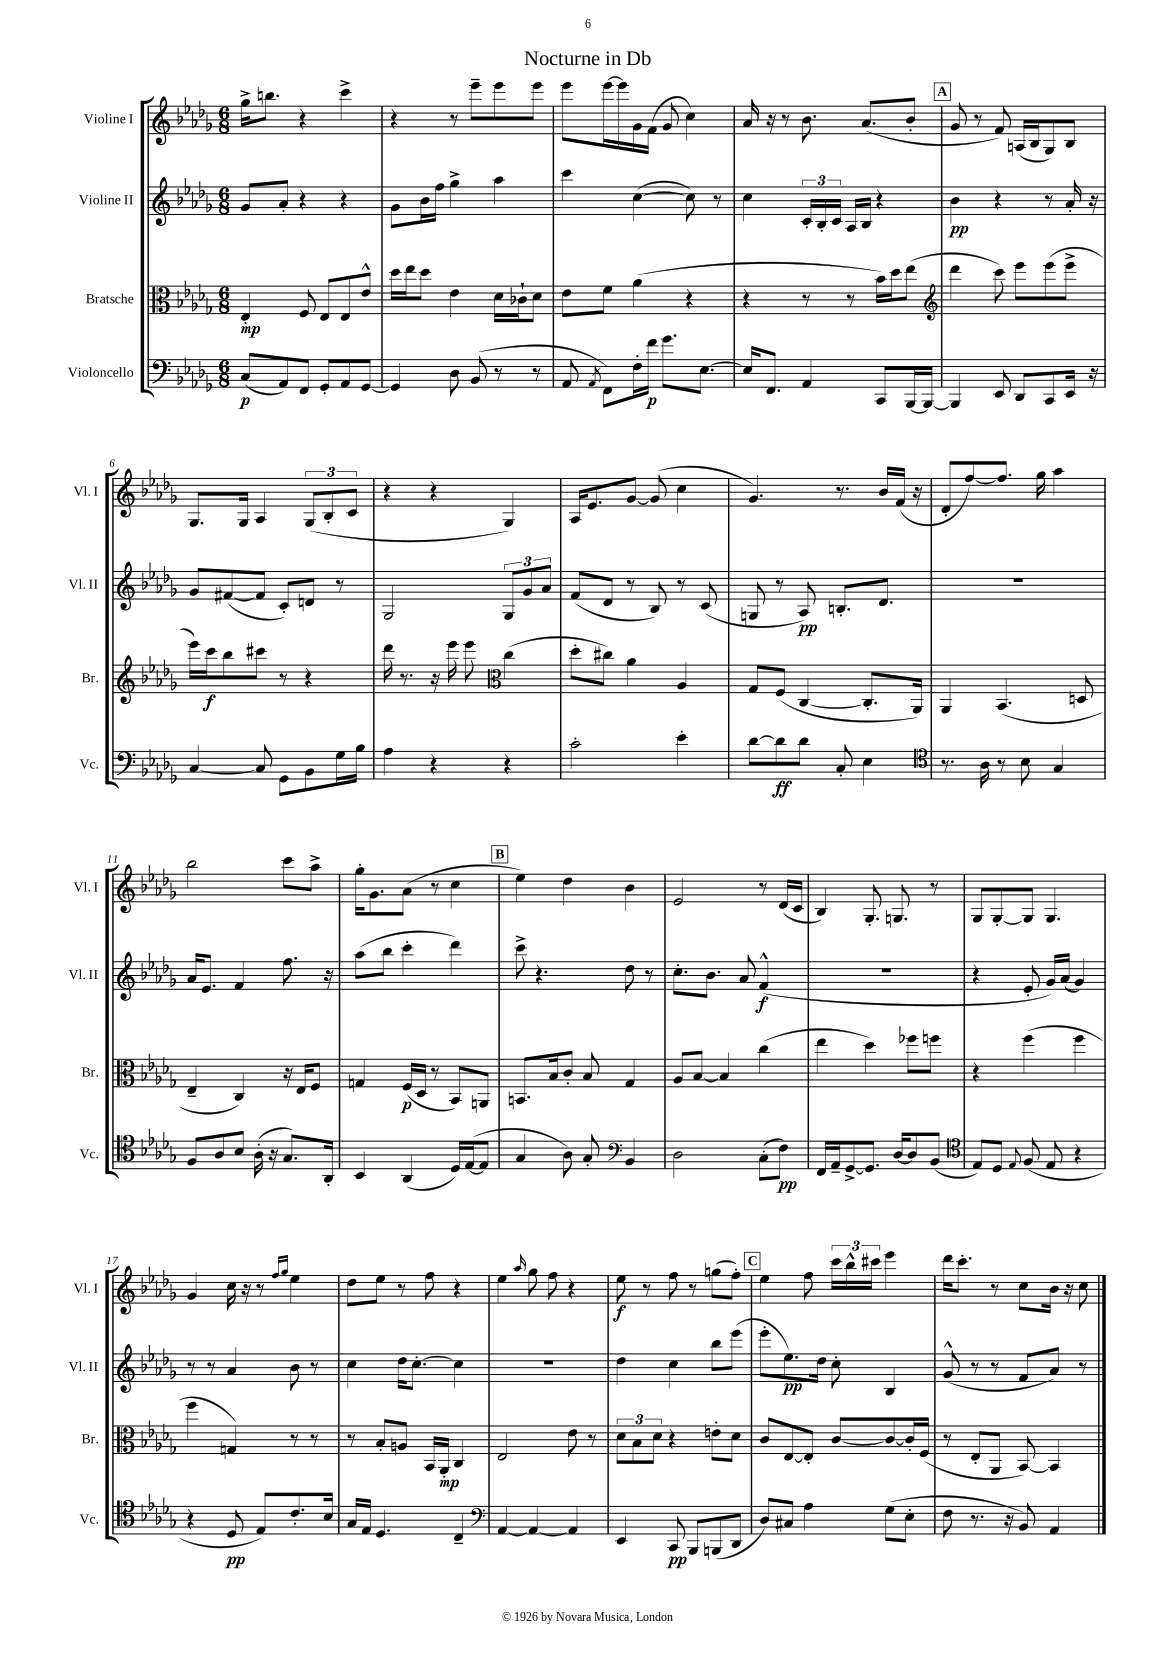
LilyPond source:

\header { title = "Nocturne in Db" }
<<
\new StaffGroup <<
\new Staff = "s0" \with { instrumentName = "Violine I" shortInstrumentName = "Vl. I" } {
    \clef treble \key des \major \numericTimeSignature \time 6/8
    \autoBeamOff ges''16[-> b''8.] r4 c'''4-> |
    r4 r8 ees'''8[-- ees'''8 ees'''8] |
    ees'''8[ ees'''16~ ees'''16 ges'16 f'16]( ges'8 c''4) |
    aes'16 r16 r8 bes'8. aes'8.[( bes'8]-. |
    \mark \markup { \box "A" } ges'8 r8 f'8) a16[( bes16 ges8) bes8] |
    ges8.[ ges16] aes4 \tuplet 3/2 { ges8[( bes8-. c'8] } |
    r4 r4 ges4) |
    aes16[ ees'8. ges'8]~ ges'8( c''4 |
    ges'4.) r8. bes'16[ f'16]( r16 |
    des'8[-. f''8~) f''8.] ges''16 aes''4 |
    bes''2 c'''8[ aes''8]-> |
    ges''16[-. ges'8. aes'8]( r8 c''4 |
    \mark \markup { \box "B" } ees''4) des''4 bes'4 |
    ees'2 r8 des'16[( c'16] |
    bes4) ges8.-. g8. r8 |
    ges8[ ges8~-. ges8] ges4. |
    ges'4 c''16 r16 r8 \grace { f''16[ ges''16] } ees''4 |
    des''8[ ees''8] r8 f''8 r4 |
    ees''4 \grace { aes''16 } ges''8 f''8 r4 |
    ees''8\f r8 f''8 r8 g''8[( f''8]-.) |
    \mark \markup { \box "C" } ees''4 f''8 \tuplet 3/2 { c'''16[ bes''16-^ cis'''16] } ees'''4 |
    des'''16[ c'''8.]-. r8 c''8[ bes'16] r16 c''8 \bar "|." |
}
\new Staff = "s1" \with { instrumentName = "Violine II" shortInstrumentName = "Vl. II" } {
    \clef treble \key des \major \numericTimeSignature \time 6/8
    \autoBeamOff ges'8[ aes'8]-. r4 r4 |
    ges'8[ bes'16 f''16] ges''4-> aes''4 |
    c'''4 c''4~( c''8) r8 |
    c''4 \tuplet 3/2 { c'16[-. bes16-. c'16] } aes16[ bes16] r4 |
    \mark \markup { \box "A" } bes'4\pp r4 r8 aes'16-. r16 |
    ges'8[ fis'8~( fis'8] c'8[-.) d'8] r8 |
    ges2 \tuplet 3/2 { ges8[ ges'8 aes'8] } |
    f'8[( des'8] r8 bes8) r8 c'8( |
    g8 r8 aes8\pp) b8.[-. des'8.] |
    R2. |
    aes'16[ ees'8.] f'4 f''8. r16 |
    aes''8[( bes''8] c'''4-. des'''4) |
    \mark \markup { \box "B" } c'''8-> r4. des''8 r8 |
    c''8.[-. bes'8.] aes'8 f'4-^\f( |
    R2. |
    r4 ees'8-. ges'16[) aes'16]( ges'4) |
    r8 r8 aes'4 bes'8 r8 |
    c''4 des''16[ c''8.]~-. c''4 |
    R2. |
    des''4 c''4 bes''8[ ees'''8]( |
    \mark \markup { \box "C" } ees'''8[-. ees''8.\pp) des''16] c''8-. bes4 |
    ges'8-^( r8 r8 f'8[ aes'8]) r8 \bar "|." |
}
\new Staff = "s2" \with { instrumentName = "Bratsche" shortInstrumentName = "Br." } {
    \clef alto \key des \major \numericTimeSignature \time 6/8
    \autoBeamOff ees4-.\mp f8 ees8[ ees8 ees'8]-^ |
    des''16[ ees''16 des''8] ees'4 des'16[ ces'16-! des'8] |
    ees'8[ f'8] aes'4( r4 |
    r4 r8 r8 bes'16[) des''16 ees''8]( |
    \mark \markup { \box "A" } \clef treble des'''4 c'''8) ees'''8[ ees'''8( ees'''8]-> |
    ees'''16[) c'''16\f bes''8 cis'''8] r8 r4 |
    des'''16 r8. r16 ees'''16 ees'''8 \clef alto c''4( |
    des''8[-. cis''8]) aes'4 aes4 |
    ges8[ f8]( c4~ c8.[-. aes,16]) |
    aes,4 bes,4.( d8 |
    ees4-- c4) r16 ees16[ f8] |
    g4 f16[\p( des16] r8 bes,8[) a,8] |
    \mark \markup { \box "B" } b,8.[ bes16 c'8]-. bes8 ges4 |
    aes8[ bes8]~ bes4 c''4( |
    ees''4 des''4) fes''8[ f''8] |
    r4 f''4( f''4 |
    f''4 g4) r8 r8 |
    r8 bes8[-. a8] bes,16[ aes,16]-.\mp c4 |
    ees2 ees'8 r8 |
    \tuplet 3/2 { des'8[ bes8 des'8] } r4 e'8[-. des'8] |
    \mark \markup { \box "C" } c'8[ ees8~ ees8]-. c'8[~ c'8~ c'16-. f16]( |
    r8 ees8[-. aes,8] bes,8~) bes,4 \bar "|." |
}
\new Staff = "s3" \with { instrumentName = "Violoncello" shortInstrumentName = "Vc." } {
    \clef bass \key des \major \numericTimeSignature \time 6/8
    \autoBeamOff c8[\p( aes,8) f,8] ges,8[-. aes,8 ges,8]~ |
    ges,4 des8 bes,8( r8 r8 |
    aes,8 \acciaccatura { aes,8 } f,8[) f16-. f'16]\p ges'8.[ ees8.]~ |
    ees16[ f,8.] aes,4 c,8[ bes,,16~ bes,,16]~ |
    \mark \markup { \box "A" } bes,,4 ees,8 des,8[ c,8 ees,16] r16 |
    c4~ c8 ges,8[ bes,8 ges16 bes16] |
    aes4 r4 r4 |
    c'2-. ees'4-. |
    des'8[~ des'8\ff des'8] c8-. ees4 |
    \clef tenor r8. aes16 r8 bes8 ges4 |
    f8[ aes8 bes8] aes16-.( r16 ges8.[) aes,16]-. |
    bes,4 aes,4( des16[) ees16~( ees8] |
    \mark \markup { \box "B" } ges4 aes8) ges8-. \clef bass bes,4 |
    des2 c8[-.( f8]\pp) |
    f,16[ aes,16-- ges,8~-> ges,8.] des16[~ des8 bes,8]( |
    \clef tenor ees8[) des8] \appoggiatura { ees8 } f8( ees8 r4 |
    r4 des8\pp ees8[) c'8.-. bes16] |
    ges16[ ees16] des4. c4-- |
    \clef bass aes,4~ aes,4~ aes,4 |
    ees,4 c,8\pp bes,,8[ b,,8( des,8] |
    \mark \markup { \box "C" } des8[) cis8] aes4 ges8[( ees8]-. |
    f8 r8. r16 bes,8) aes,4 \bar "|." |
}
>>
>>
